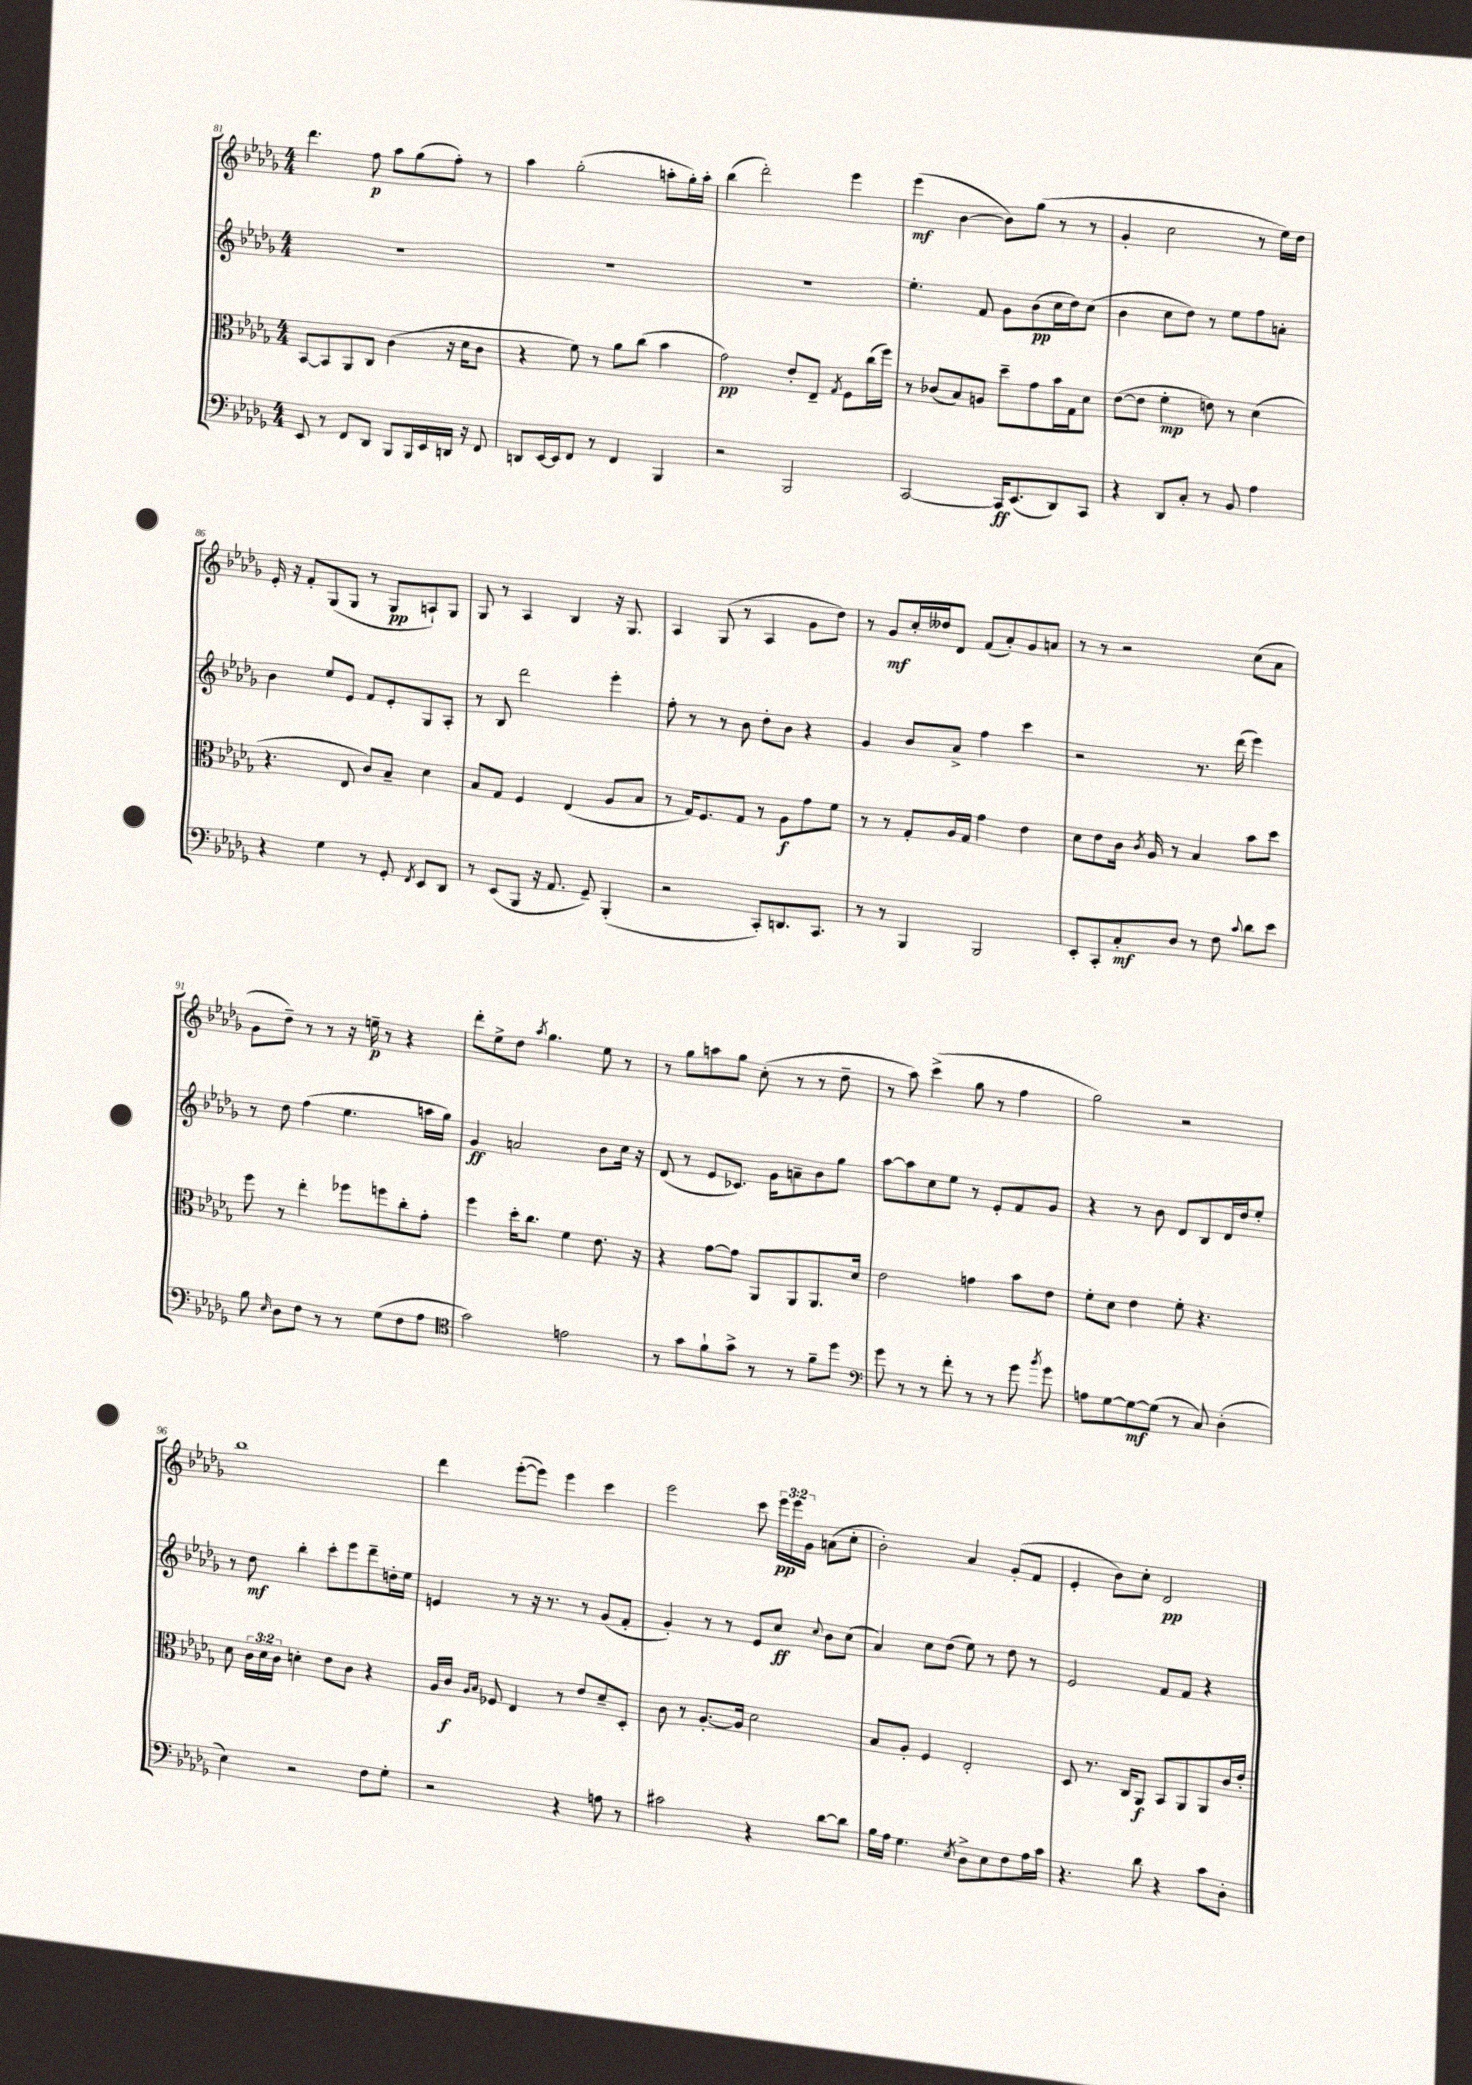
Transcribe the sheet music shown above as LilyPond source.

<<
\new StaffGroup <<
\new Staff = "s0" {
    \clef treble \key des \major \numericTimeSignature \time 4/4 \override Staff.TupletNumber.text = #tuplet-number::calc-fraction-text
    \autoBeamOff des'''4. f''8\p aes''8[ ges''8( f''8]-.) r8 |
    aes''4 ges''2-.( a''8[-. ges''16-.) a''16]-. |
    bes''4( des'''2-.) ees'''4 |
    ees'''4\mf( bes'4~ bes'8[) ges''8]( r8 r8 |
    ges'4-. c''2 r8 ees''16[) des''16] |
    ees'16-. r16 f'8[-. ges8( ges8] r8 ges8[\pp a8-!) ges8] |
    ges8 r8 aes4 bes4 r16 ges8. |
    aes4 ges8( r8 aes4 ges'8[ des''8]) |
    r8 ges'8[\mf c''16-. deses''16 des'8] f'8[( aes'8-.) ges'8 a'8] |
    r8 r8 r2 c''8[( aes'8] |
    ges'8[ des''8]--) r8 r8 r16 e''16--\p r8 r4 |
    des'''8[-. ees''8-> des''8] \acciaccatura { aes''8 } ges''4. ees''8 r8 |
    r8 ges''8[ a''8 ges''8] c''8-.( r8 r8 des''8-- |
    r8 aes''8) c'''4->( ges''8 r8 f''4 |
    ges''2) r2 |
    bes''1 |
    des'''4 ees'''8[~-.( ees'''8]) ees'''4 c'''4 |
    ees'''2 c'''8 \tuplet 3/2 { ees'''16[\pp ees'''16 ges'16] } a'8[( c''8]-. |
    bes'2-.) aes'4 ges'8[-.( f'8] |
    ees'4-. bes'8[) c''8]-. des'2\pp \bar "|." |
}
\new Staff = "s1" {
    \clef treble \key des \major \numericTimeSignature \time 4/4
    \autoBeamOff R1 |
    R1 |
    R1 |
    ees''4.-. f'8 ges'8[ bes'8\pp( c''16 des''16) c''8]( |
    bes'4 c''8[ des''8]) r8 ees''8[ f''8 a'8]-. |
    bes'4 ees''8[ ees'8] f'8[ ees'8-. ges8 aes8]-. |
    r8 bes8 des'''2 ees'''4-. |
    f''8-. r8 r8 bes'8 des''8[-. bes'8] r4 |
    ges'4 bes'8[ aes'8]-> f''4 c'''4 |
    r2 r8. des'''16( ees'''4) |
    r8 des''8 f''4( ees''4. a''16[ ges''16]) |
    ges'4\ff a'2 bes'8[ c''16] r16 |
    des'8( r8 ees'8[ ces'8.]) ges'16[ a'8-- bes'8 ges''8] |
    aes''8[~ aes''8 c''8 ees''8] r8 ees'8[-. f'8 ges'8] |
    r4 r8 bes'8 des'8[ bes8 des'16 des''16 ees''8]-. |
    r8 des''8\mf bes''4-. c'''8[-. ees'''8 des'''8-- d''16-. ees''16] |
    e'4 r8 r16 r8. r8 ges'8[( f'8]-. |
    ges'4-.) r8 r8 ees'8[ c''8]\ff \appoggiatura { c''8 } bes'8[ c''8]( |
    aes'4) c''8[ des''8]( ees''8) r8 des''8 r8 |
    ees'2 f'8[ f'8] r4 \bar "|." |
}
\new Staff = "s2" {
    \clef alto \key des \major \numericTimeSignature \time 4/4 \override Staff.TupletNumber.text = #tuplet-number::calc-fraction-text
    \autoBeamOff bes,8[~ bes,8 aes,8 c8] c'4( r16 des'16[ c'8] |
    r4 f'8) r8 aes'8[ c''8]( bes'4 |
    ges'2\pp) ees'8[-. ees8]-- \acciaccatura { ges8 } f8[ c''16( f''16]) |
    r8 ces'8[( bes8) a8] des''8[-- ges'8 bes'16 ges16 des'8] |
    ees'8[~( ees'8] f'4-.\mp e'8) r8 des'4( |
    r4. ees8 c'8[) bes8]-- des'4 |
    bes8[ ges8] f4 ees4( aes8[ bes8] |
    r8 ges16[) f8. ges8] r8 aes8[\f ges'8 f'8] |
    r8 r8 ges8[-. aes16 ges16] ges'4 ees'4 |
    des'8[ ees'8 c'16] \acciaccatura { c'8 } aes16 r8 bes4 bes'8[ des''8] |
    f''8 r8 ees''4-. fes''8[ f''8 c''8-. ges'8]-. |
    f''4 des''16[-. c''8.] f'4 ees'8. r16 |
    r4 ges'8[~ ges'8] aes,8[ aes,8 aes,8. des'16] |
    ees'2 g'4 bes'8[ ees'8] |
    f'8[-. des'8] ees'4 f'8-. r4. |
    des'8 \tuplet 3/2 { c'16[ des'16 c'16] } d'4-. ees'8[ c'8] r4 |
    aes16[ c'16]\f \grace { aes16[ bes16] } fes8 ees4 r8 ees'8[ des'8-- des8]-. |
    c'8 r8 aes8.[~-. aes16] des'2 |
    bes8[ aes8]-. f4 ees2-. |
    des8 r8. c16[ aes,8]\f bes,8[ aes,8 aes,8 c'16 ees'16]-. \bar "|." |
}
\new Staff = "s3" {
    \clef bass \key des \major \numericTimeSignature \time 4/4
    \autoBeamOff ees,8 r8 f,8[ des,8] bes,,8[ bes,,16 ees,16 d,16] r16 f,8 |
    d,8[ ees,16~ ees,16 f,8] r8 f,4 bes,,4 |
    r2 bes,,2 |
    c,2~ c,16[\ff ees,8.( des,8) c,8] |
    r4 des,8[ c8]-. r8 bes,8 aes4 |
    r4 ges4 r8 ges,8-. \acciaccatura { f,8 } ees,8[ des,8] |
    r8 ees,8[( bes,,8] r16 aes,8. ges,8--) bes,,4-.( |
    r2 c,8[-.) d,8. c,8.] |
    r8 r8 bes,,4 bes,,2 |
    ees,8[-. c,8-. c8-.\mf des8] r8 f8 \appoggiatura { c'8 } des'8[ ees'8] |
    bes8 \grace { ees16 } des8[ f8] r8 r8 ges8[( f8 aes8] |
    \clef tenor ges'2) e'2 |
    r8 ges'8[ f'8-! ges'8]-> r8 r8 f'8[-- des''8] |
    \clef bass ges'8 r8 r8 f'8-. r8 r8 ges'8 \acciaccatura { bes'8 } ges'8 |
    a8[ ges8~ ges8~\mf ges8]( r8 c8) des4-.( |
    ees4) r2 f8[ ges8]-. |
    r2 r4 a8 r8 |
    cis'2 r4 des'8[~ des'8] |
    bes16[ aes16] ges4. \acciaccatura { ees8 } des8[-> ees8 f8 aes16 c'16] |
    r4. des'8 r4 c'8[ des8]-. \bar "|." |
}
>>
>>
\layout { \context { \Score currentBarNumber = #81 } }
